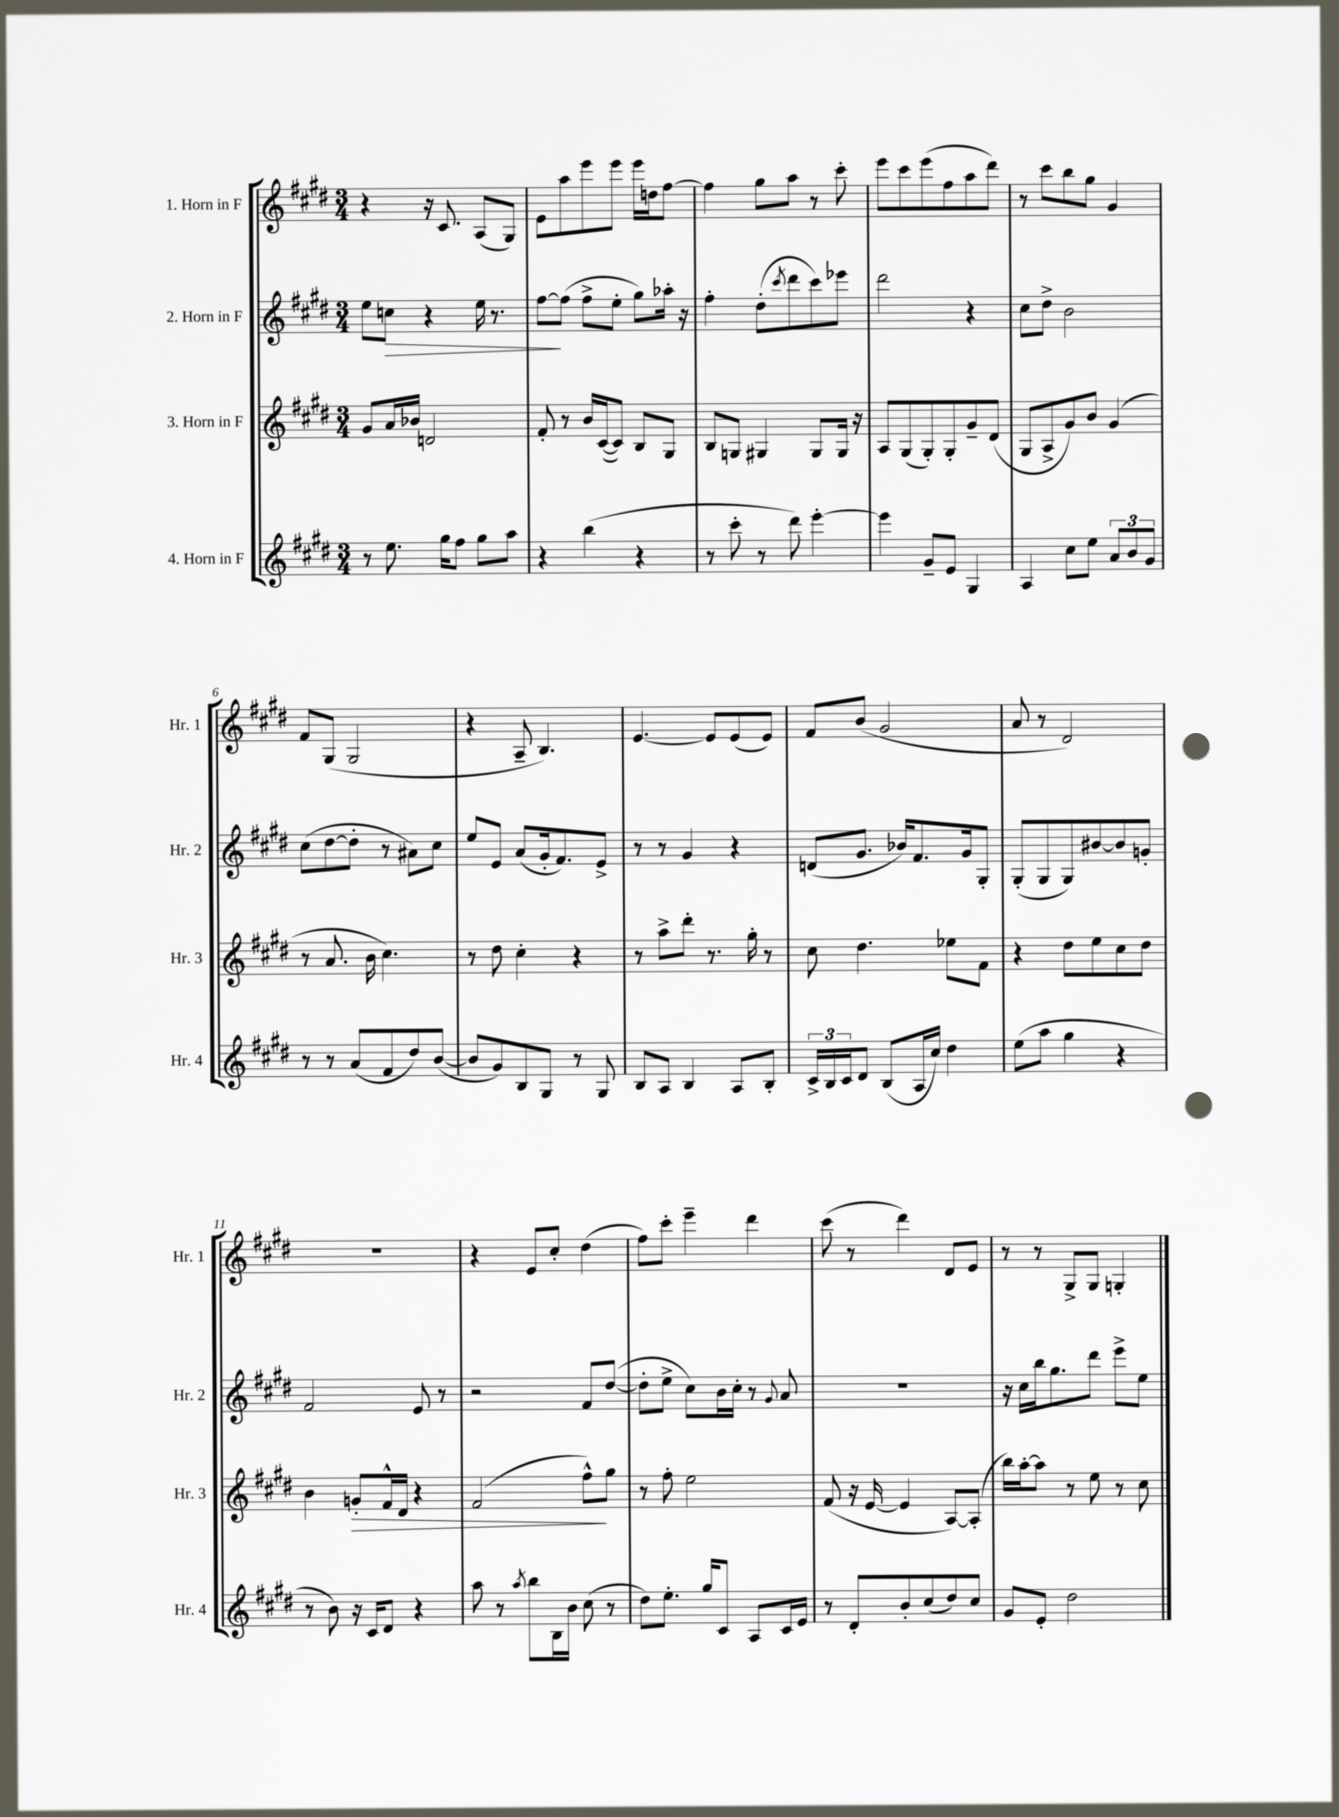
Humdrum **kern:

**kern	**kern	**kern	**kern
*staff4	*staff3	*staff2	*staff1
*clefG2	*clefG2	*clefG2	*clefG2
*k[f#c#g#d#]	*k[f#c#g#d#]	*k[f#c#g#d#]	*k[f#c#g#d#]
*M3/4	*M3/4	*M3/4	*M3/4
8r	8g#	8ee	4r
8.ee	16a	8cc	.
.	16b-	.	.
.	2d	4r	16r
16gg#	.	.	8.c#
8ff#	.	.	.
8gg#	.	16ee	(8A
.	.	8.r	.
8aa	.	.	8G#)
=	=	=	=
4r	8f#'	[8ff#	8e
.	8r	(8ff#]	8aa
(4bb	16b	8ff#^	8eee
.	([16c#	.	.
.	8c#])	8ee'	8eee
4r	8B	8gg#)	16eee
.	.	.	16dd
.	8G#	16aa-'	[8ff#
.	.	16r	.
=	=	=	=
8r	8B	4ff#'	4ff#]
8ccc#'	8G	.	.
8r	4G#	(8dd#'	8gg#
.	.	8qccc#	.
8ddd#)	.	8ddd#	8aa
[4eee'	8G#	8ccc#)	8r
.	16G#	8eee-	8ccc#'
.	16r	.	.
=	=	=	=
4eee]	8A	2ddd#	8eee
.	(8G#	.	8ccc#
8g#~	8G#')	.	(8eee
8e	8G#'	.	8ff#
4G#	8g#~	4r	8aa
.	(8d#	.	8ddd#)
=	=	=	=
4A	8G#	8cc#	8r
.	8A^	8dd#^	8ccc#
8cc#	8g#)	2b	8bb
8ee	8b	.	8gg#
12a	(4g#	.	4g#
12b	.	.	.
12g#	.	.	.
=	=	=	=
8r	8r	(8cc#	8f#
8r	8.a	[8dd#	(8G#
(8a	.	8dd#']	2G#
.	16b	.	.
8f#	4.cc#)	8r	.
8dd#)	.	8a#)	.
([8b	.	8cc#	.
=	=	=	=
8b]	8r	8ee	4r
8g#)	8dd#	8e	.
8B	4cc#'	(8a	8A~
8G#	.	16g#'	4.B)
.	.	8.f#)	.
8r	4r	.	.
8G#	.	8e^	.
=	=	=	=
8B	8r	8r	[4.e
8A	8aa^	8r	.
4B	8ddd#'	4g#	.
.	8.r	.	8e]
8A	.	4r	(8e
.	16gg#'	.	.
8B'	8r	.	8e)
=	=	=	=
24c#^	8cc#	(8d	8f#
24B	.	.	.
24c#	.	.	.
8d#	4.dd#	8.g#	(8b
(8B	.	.	2g#
.	.	16b-)	.
16A	.	8.f#	.
16cc#)	.	.	.
4dd#	8ee-	.	.
.	.	16g#	.
.	8f#	8G#'	.
=	=	=	=
(8ee	4r	(8G#'	8a
8aa	.	8G#	8r
4gg#	8dd#	8G#)	2d#)
.	8ee	[8b#	.
4r	8cc#	8b#]	.
.	8dd#	8g'	.
=	=	=	=
8r	4b	2f#	2.r
8b)	.	.	.
16r	8g'	.	.
16c#	.	.	.
8d#	16f#^^	.	.
.	16d#	.	.
4r	4r	8e	.
.	.	8r	.
=	=	=	=
8aa	(2f#	2r	4r
8r	.	.	.
8qaa	.	.	.
8bb	.	.	8e
16B	.	.	8cc#'
16b	.	.	.
(8cc#	8ff#^^)	8f#	(4dd#
8r	8gg#	([8dd#	.
=	=	=	=
8dd#)	8r	8dd#']	8ff#)
8.ee'	8ff#'	8ee^	8ccc#'
.	2ee	8cc#)	4eee~
16gg#	.	.	.
8c#	.	16b	.
.	.	16cc#'	.
8A	.	8r	4ddd#
.	.	8qqg#	.
16c#	.	8a	.
16e	.	.	.
=	=	=	=
8r	(8f#	2.r	(8ccc#
8d#'	16r	.	8r
.	[16e	.	.
8b'	4e]	.	4ddd#)
(8cc#	.	.	.
8dd#)	[8A)	.	8d#
8cc#	(8A']	.	8e
=	=	=	=
8g#	16bb)	16r	8r
.	[16aa'	16cc#	.
8e'	8aa]	16bb	8r
.	.	8.gg#	.
2dd#	8r	.	8G#^
.	8ee	8ddd#	8G#
.	8r	8eee^	4G'
.	8cc#	8ee	.
==	==	==	==
*-	*-	*-	*-
